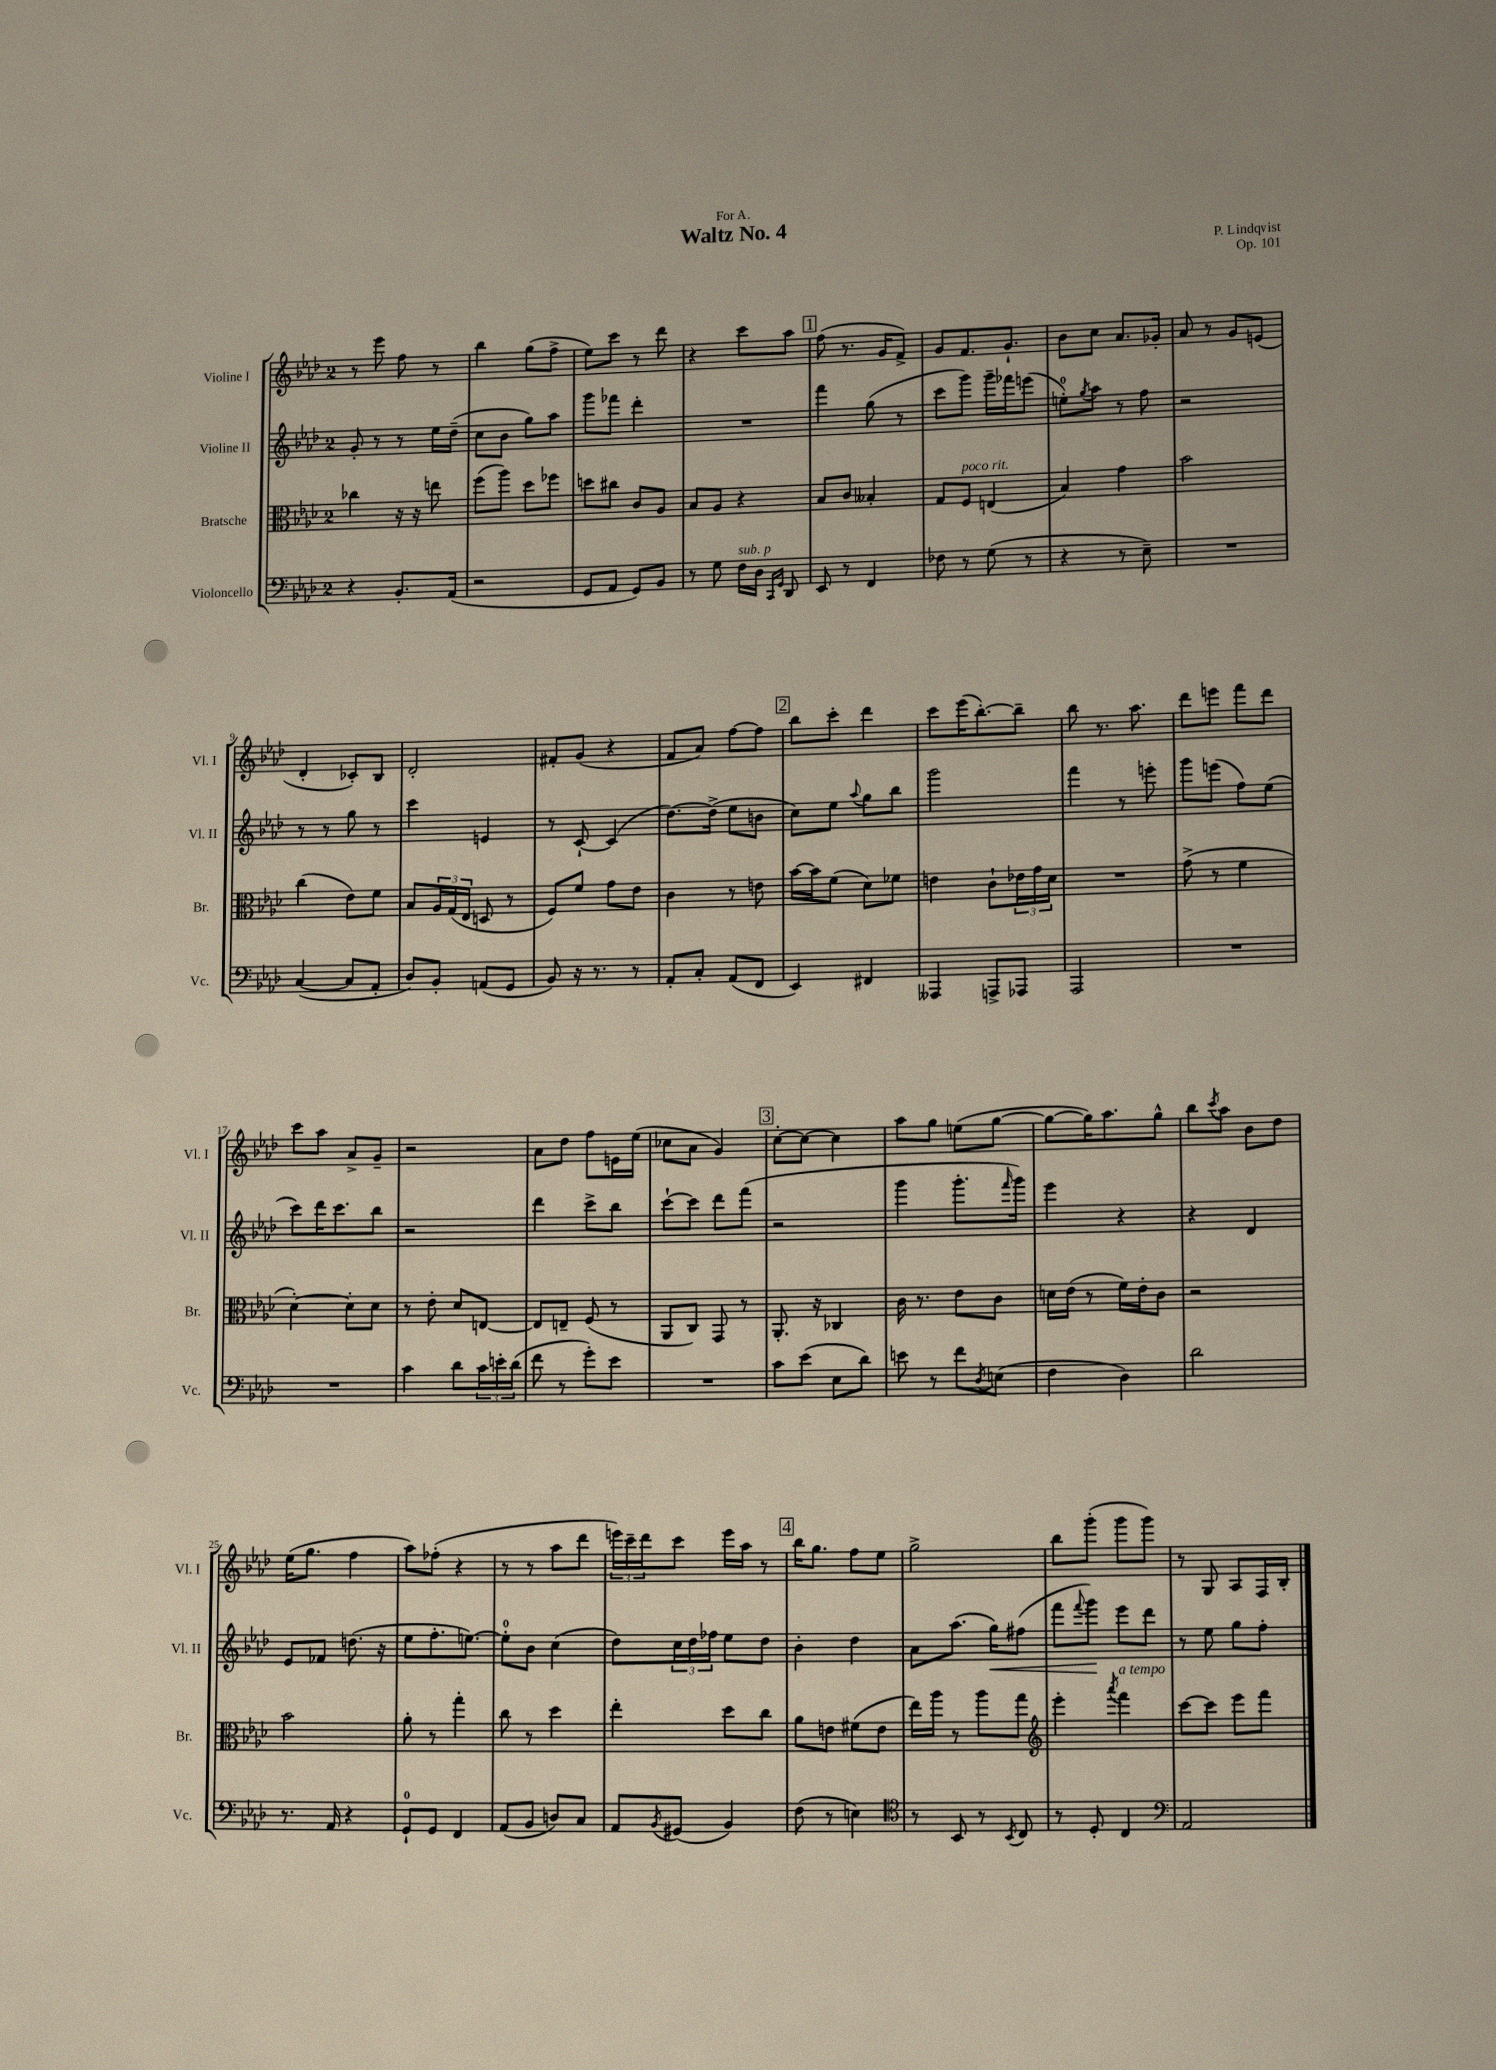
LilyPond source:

\header { title = "Waltz No. 4" composer = "P. Lindqvist" dedication = "For A." opus = "Op. 101" }
<<
\new StaffGroup <<
\new Staff = "s0" \with { instrumentName = "Violine I" shortInstrumentName = "Vl. I" } {
    \clef treble \key aes \major \once \override Staff.TimeSignature.style = #'single-digit \time 2/4
    r8 ees'''8 f''8 r8 |
    bes''4 g''8( f''8-> |
    ees''8) c'''8 r8 des'''8 |
    r4 c'''8 aes''8 |
    \mark \markup { \box "1" } f''8( r8. g'16 f'8->) |
    g'8 f'8. g'8.-! |
    bes'8 c''8 aes'8. ges'16-. |
    aes'8 r8 g'8 e'8( |
    des'4-. ces'8-.) bes8 |
    des'2-. |
    fis'8-. g'8( r4 |
    f'8 aes'8) f''8~ f''8 |
    \mark \markup { \box "2" } bes''8 c'''8-. des'''4 |
    c'''8 ees'''16( bes''8.~-.) bes''8-- |
    bes''8 r8. aes''8. |
    des'''8 e'''8 f'''8 des'''8 |
    c'''8 aes''8 aes'8-> g'8-- |
    r2 |
    aes'8 des''8 f''8 e'16 ees''16( |
    ces''8 aes'8 g'4) |
    \mark \markup { \box "3" } c''8~-. c''8~ c''4 |
    aes''8 g''8 e''8( g''8~ |
    g''8~ g''16) aes''8. g''8-^ |
    bes''8 \acciaccatura { c'''8 } aes''8 bes'8 des''8 |
    ees''16( g''8. f''4 |
    aes''8) fes''8-.( r4 |
    r8 r8 aes''8 des'''8 |
    \tuplet 3/2 { e'''16) c'''16-- des'''16 } c'''8 e'''16 aes''16 r8 |
    \mark \markup { \box "4" } bes''16 g''8. f''8 ees''8 |
    g''2-> |
    bes''8 g'''8-.( g'''8 g'''8) |
    r8 g8 aes8 f16 bes16-. \bar "|." |
}
\new Staff = "s1" \with { instrumentName = "Violine II" shortInstrumentName = "Vl. II" } {
    \clef treble \key aes \major \once \override Staff.TimeSignature.style = #'single-digit \time 2/4
    g'8-. r8 r8 ees''16 des''16--( |
    c''8 bes'8 g''8) aes''8 |
    g'''8 fes'''8 des'''4-. |
    R2 |
    \mark \markup { \box "1" } f'''4 g''8( r8 |
    c'''8 g'''8) g'''16-- fes'''16 e'''8( |
    e''8-0-.) \acciaccatura { g''8 } aes''8 r8 f''8 |
    r2 |
    r8 r8 g''8 r8 |
    c'''4 e'4 |
    r8 c'8~-! c'4( |
    des''8.~) des''16->( ees''8 b'8 |
    \mark \markup { \box "2" } c''8) ees''8 \appoggiatura { aes''8 } g''8 bes''8 |
    g'''2 |
    f'''4 r8 e'''8-. |
    g'''8 e'''8( f''8) ees''8( |
    c'''8) des'''16 c'''8. bes''8 |
    r2 |
    des'''4 c'''8-> bes''8 |
    c'''8~-! c'''8 des'''8 f'''8( |
    \mark \markup { \box "3" } r2 |
    g'''4 g'''8.-. \grace { f'''16 } g'''16) |
    ees'''4 r4 |
    r4 des'4 |
    ees'8 fes'8 d''8.( r16 |
    ees''8 f''8.-. e''8.~) |
    e''8-0-. bes'8 c''4( |
    des''8) \tuplet 3/2 { c''16 des''16 fes''16 } ees''8 des''8 |
    \mark \markup { \box "4" } bes'4-. des''4 |
    aes'8 aes''8.( g''16\<) fis''8( |
    f'''8 \appoggiatura { f'''8 } g'''8\!) ees'''8 des'''8 |
    r8 ees''8 g''8 f''8-. \bar "|." |
}
\new Staff = "s2" \with { instrumentName = "Bratsche" shortInstrumentName = "Br." } {
    \clef alto \key aes \major \once \override Staff.TimeSignature.style = #'single-digit \time 2/4
    ces''4 r16 r16 e''8 |
    f''8( aes''8) des''8 fes''8 |
    d''8 cis''8 c'8 aes8 |
    bes8 aes8 r4 |
    \mark \markup { \box "1" } bes8 c'8 beses4-. |
    g8 f8^\markup { \italic "poco rit." } e4( |
    bes4) g'4 |
    bes'2 |
    c''4( ees'8) f'8 |
    bes8 \tuplet 3/2 { aes16 g16( ees16 } d8 r8 |
    f8) f'8 g'8 ees'8 |
    c'4 r8 e'8 |
    \mark \markup { \box "2" } bes'16~ bes'16 f'8( des'8) fes'8 |
    e'4 c'8-! \tuplet 3/2 { ees'16 g'16 des'16 } |
    R2 |
    g'8->( r8 f'4 |
    des'4~-.) des'8-. des'8 |
    r8 ees'8-. des'8 e8~ |
    e8 e8-- f8( r8 |
    aes,8 c8) g,8 r8 |
    \mark \markup { \box "3" } aes,8.-. r16 ces4 |
    c'16 r8. ees'8 c'8 |
    d'16 ees'16( r8 f'16) ees'16-. c'8 |
    r2 |
    bes'2 |
    aes'8-. r8 g''4-. |
    c''8 r8 des''4 |
    ees''4-. des''8 c''8 |
    \mark \markup { \box "4" } aes'8 e'8 fis'8( e'8 |
    ees''16) aes''16 r8 aes''8 g''8 |
    \clef treble ees'''4-. \acciaccatura { aes'''8 } f'''4^\markup { \italic "a tempo" } |
    c'''8~ c'''8 ees'''8 f'''8 \bar "|." |
}
\new Staff = "s3" \with { instrumentName = "Violoncello" shortInstrumentName = "Vc." } {
    \clef bass \key aes \major \once \override Staff.TimeSignature.style = #'single-digit \time 2/4
    r4 bes,8.-. aes,16( |
    r2 |
    g,8 aes,8 g,8) bes,8 |
    r8 g8 f16^\markup { \italic "sub. p" } des16 \grace { c,16 g,16 } des,8 |
    \mark \markup { \box "1" } ees,8 r8 f,4 |
    fes8 r8 g8( r8 |
    r4 r8 ees8--) |
    R2 |
    c4~( c8 aes,8-. |
    des8) bes,8-. a,8( g,8 |
    bes,8) r16 r8. r8 |
    aes,8-. c8-. aes,8( f,8 |
    \mark \markup { \box "2" } ees,4) fis,4 |
    aeses,,4 a,,8-> aes,,8 |
    aes,,2 |
    R2 |
    R2 |
    c'4 des'8 \tuplet 3/2 { c'16 e'16-. des'16( } |
    f'8 r8 g'8-.) ees'8 |
    R2 |
    \mark \markup { \box "3" } c'8 ees'8( ees8 des'8) |
    e'8 r8 f'8 \acciaccatura { des8 } e8( |
    f4 des4) |
    des'2 |
    r8. aes,16 r4 |
    g,8-0-! g,8 f,4 |
    aes,8( bes,8 d8) c8 |
    aes,8 \acciaccatura { bes,8 } gis,8( bes,4) |
    \mark \markup { \box "4" } f8( r8 e4) |
    \clef tenor r8 bes,8 r8 \acciaccatura { bes,8 } c8 |
    r8 des8-. c4 |
    \clef bass aes,2 \bar "|." |
}
>>
>>
